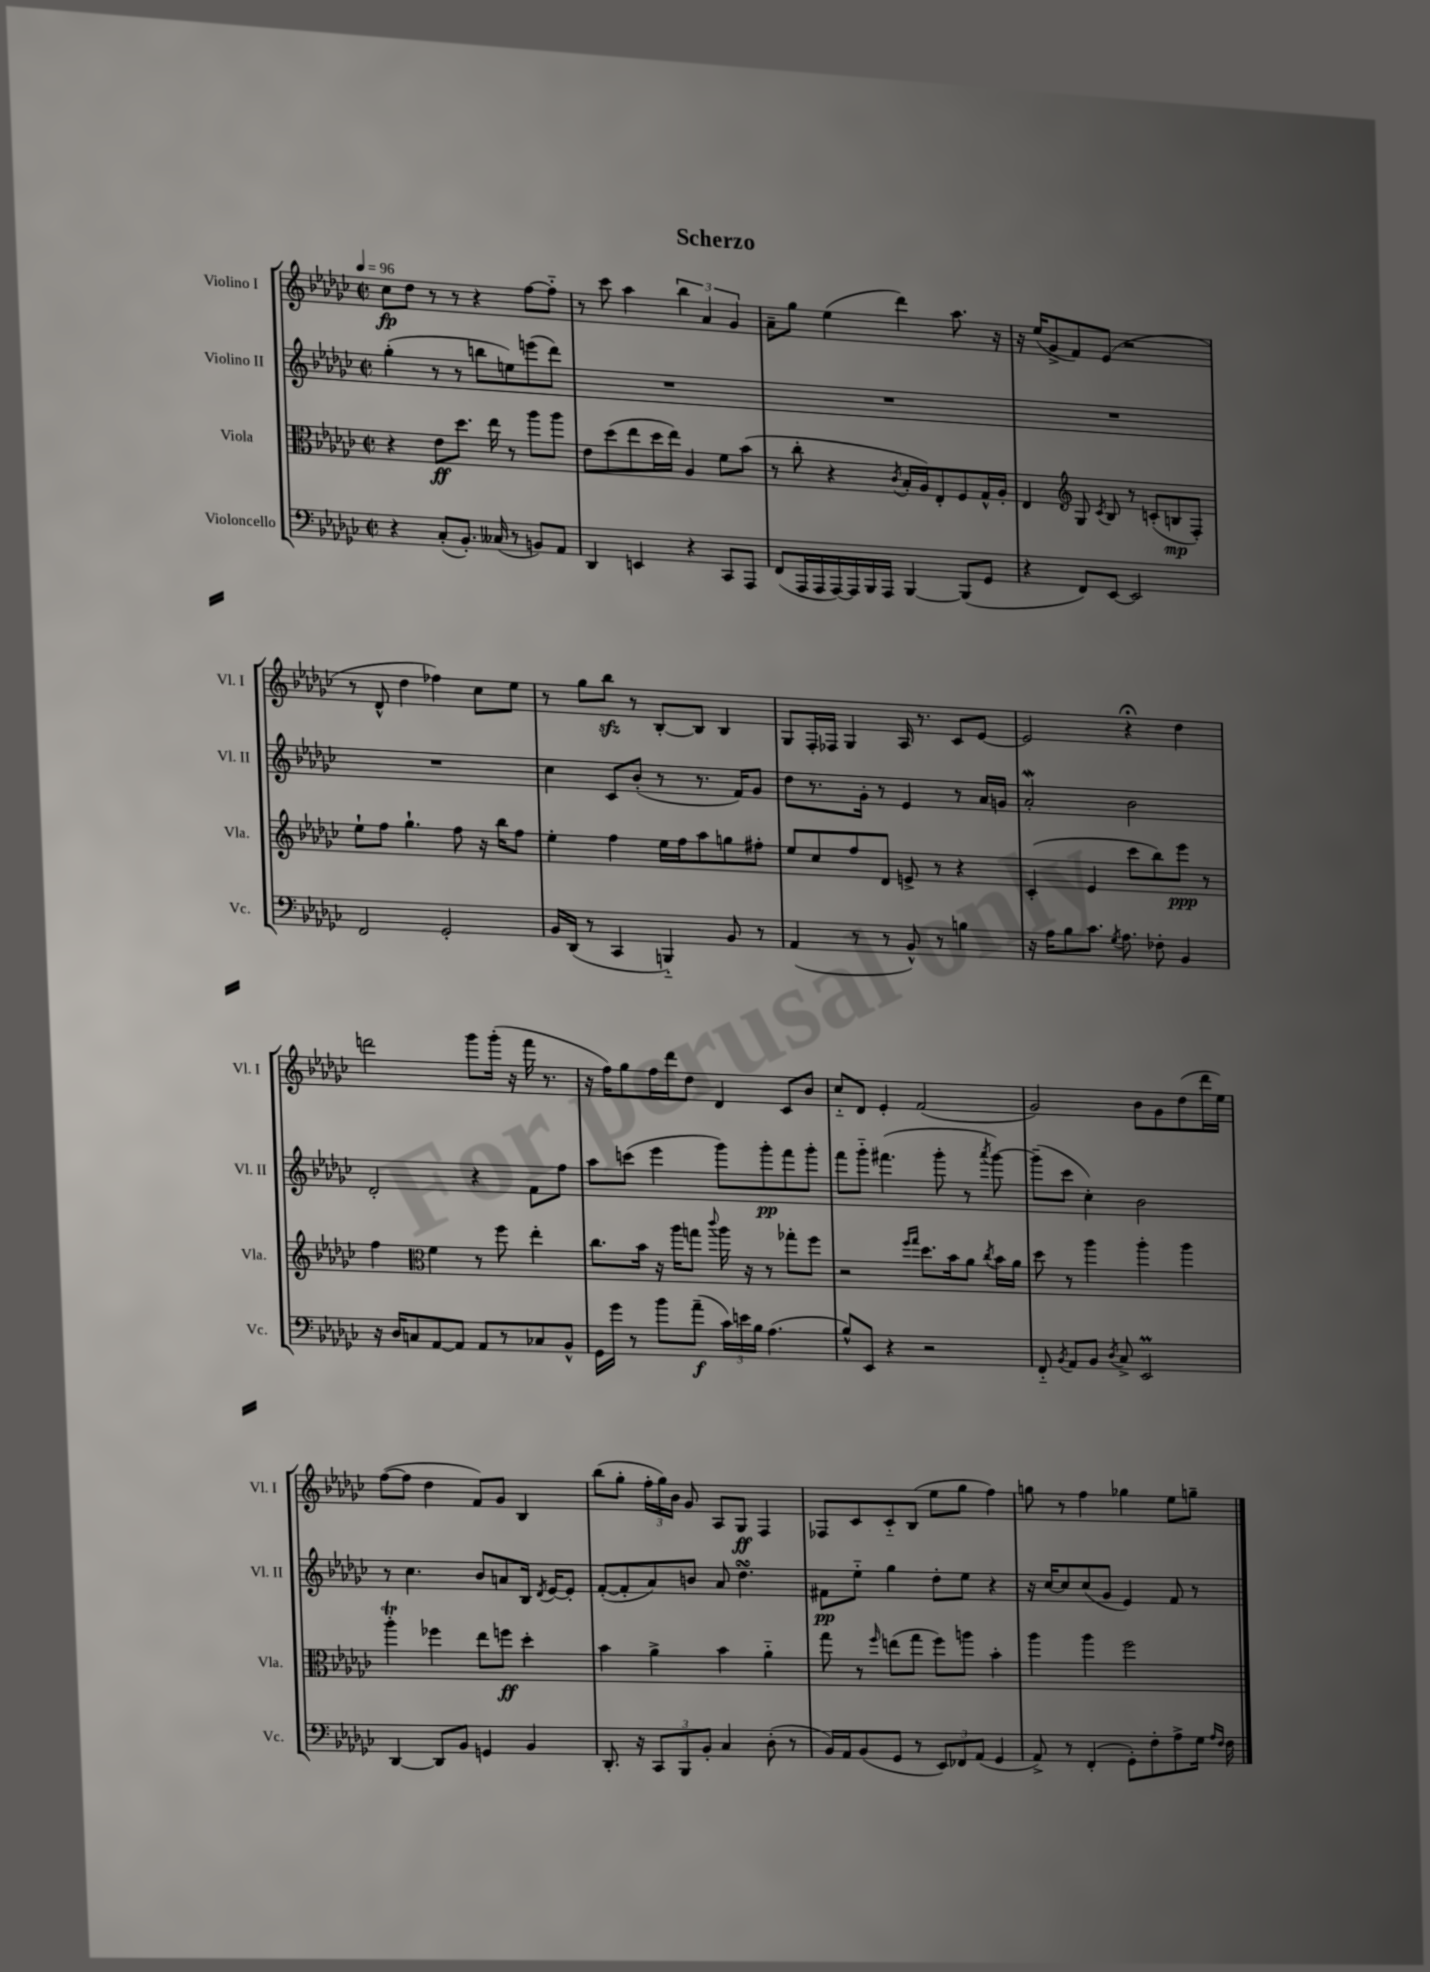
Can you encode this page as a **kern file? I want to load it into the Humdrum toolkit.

**kern	**dynam	**kern	**dynam	**kern	**dynam	**kern	**dynam
*part4	*part4	*part3	*part3	*part2	*part2	*part1	*part1
*staff4	*staff4	*staff3	*staff3	*staff2	*staff2	*staff1	*staff1
*I"Violoncello	*	*I"Viola	*	*I"Violino II	*	*I"Violino I	*
*I'Vc.	*	*I'Vla.	*	*I'Vl. II	*	*I'Vl. I	*
*clefF4	*	*clefC3	*	*clefG2	*	*clefG2	*
*k[b-e-a-d-g-c-]	*	*k[b-e-a-d-g-c-]	*	*k[b-e-a-d-g-c-]	*	*k[b-e-a-d-g-c-]	*
*M2/2	*	*M2/2	*	*M2/2	*	*M2/2	*
*met(c|)	*	*met(c|)	*	*met(c|)	*	*met(c|)	*
*MM96	*	*MM96	*	*MM96	*	*MM96	*
=1	=1	=1	=1	=1	=1	=1	=1
4r	.	4r	.	(4gg-'\	.	8cc-\L	fp
.	.	.	.	.	.	8dd-\J	.
(8C-'/L	.	8e-\L	ff	8r	.	8r	.
8.BB-'/J)	.	8.dd-\J	.	8r	.	8r	.
.	.	.	.	8bbn\L	.	4r	.
(16C--X/	.	16ee-\	.	.	.	.	.
8r	.	8r	.	8een\)	.	.	.
8BBn/L)	.	8aa-\L	.	(8eeen\	.	[8ff\L	.
8AA-/J	.	8aa-\J	.	8ddd-\J)	.	8ff\J]	.
=2	=2	=2	=2	=2	=2	=2	=2
4DD-/	.	8e-\L	.	1r	.	8r	.
.	.	(8dd-\	.	.	.	8ccc-\	.
4EEn/	.	8ee-\	.	.	.	4aa-\	.
.	.	16dd-\L	.	.	.	.	.
.	.	16ee-\JJ)	.	.	.	.	.
4r	.	4A-/	.	.	.	6bb-\	.
.	.	.	.	.	.	6a-/	.
8CC-/L	.	8f\L	.	.	.	.	.
.	.	.	.	.	.	6g-/	.
8AAA-/J	.	(8b-\J	.	.	.	.	.
=3	=3	=3	=3	=3	=3	=3	=3
(8FF/L	.	8r	.	1r	.	8a-~\L	.
16AAA-/L	.	8cc-'\	.	.	.	8gg-\J	.
16AAA-/	.	.	.	.	.	.	.
[16AAA-/)	.	4r	.	.	.	(4ee-\	.
16AAA-/]	.	.	.	.	.	.	.
16BBB-/	.	.	.	.	.	.	.
16AAA-/JJ	.	.	.	.	.	.	.
.	.	8qc-/	.	.	.	.	.
[4BBB-/	.	16B-'/LL	.	.	.	4ddd-\)	.
.	.	16A-/J)	.	.	.	.	.
.	.	8E-'/	.	.	.	.	.
(8BBB-/L]	.	8F/	.	.	.	8.aa-\	.
8GG-/J	.	16G-^^/L	.	.	.	.	.
.	.	16A-'/JJ	.	.	.	16r	.
=4	=4	=4	=4	=4	=4	=4	=4
4r	.	4E-/	.	1r	.	16r	.
.	.	.	.	.	.	(16ee-/KL	.
.	.	.	.	.	.	8g-^/	.
*	*	*clefG2	*	*	*	*	*
8FF/L)	.	8G-/	.	.	.	8f/)	.
.	.	8qc-/	.	.	.	.	.
[8EE-/J	.	8B-/	.	.	.	(8e-/J	.
2EE-/]	.	8r	.	.	.	2r	.
.	.	(8cn'/L	.	.	.	.	.
.	.	8Bn/	mp	.	.	.	.
.	.	8F'/J)	.	.	.	.	.
!!LO:LB:g=z
=5	=5	=5	=5	=5	=5	=5	=5
2FF/	.	8ee-`\L	.	1r	.	8r	.
.	.	8ff\J	.	.	.	8d-^^/	.
.	.	4.gg-`\	.	.	.	4dd-\	.
2GG-'/	.	.	.	.	.	4ff-X\)	.
.	.	8ff\	.	.	.	.	.
.	.	16r	.	.	.	8cc-\L	.
.	.	16bb-\KL	.	.	.	.	.
.	.	8ff\J	.	.	.	8ee-\J	.
=6	=6	=6	=6	=6	=6	=6	=6
16BB-/LL	.	4ee-'\	.	4cc-\	.	8r	.
(16DD-/JJ	.	.	.	.	.	.	.
8r	.	.	.	.	.	8gg-\L	.
4CC-/	.	4ff\	.	8c-/L	.	8bb-zz\J	.
.	.	.	.	(8b-'/J	.	8r	.
4BBBn/)	.	16ee-\LL	.	8r	.	[8B-'/L	.
.	.	16ff\J	.	.	.	.	.
.	.	8aa-\	.	8.r	.	8B-/J]	.
8BB-/	.	8ggn\	.	.	.	4B-/	.
.	.	.	.	16f/KL)	.	.	.
8r	.	8ff#X'\J	.	8g-/J	.	.	.
=7	=7	=7	=7	=7	=7	=7	=7
(4AA-/	.	8ee-/L	.	8dd-\L	.	8G-/L	.
.	.	8cc-/	.	8.r	.	16F'/L	.
.	.	.	.	.	.	16F-X/JJ	.
8r	.	8ff/	.	.	.	4G-/	.
.	.	.	.	16g-'\Jk	.	.	.
8r	.	8d-/J	.	8r	.	.	.
8BB-^^/)	.	8en^/	.	4e-/	.	16A-/	.
.	.	.	.	.	.	8.r	.
8r	.	8r	.	.	.	.	.
4Bn\	.	4r	.	8r	.	8c-/L	.
.	.	.	.	16a-/LL	.	[8e-/J	.
.	.	.	.	16gn/JJ	.	.	.
=8	=8	=8	=8	=8	=8	=8	=8
16r	.	(4c-'/	.	2a-W'/	.	2e-/]	.
16A-\KL	.	.	.	.	.	.	.
8B-\	.	.	.	.	.	.	.
8.c-\J	.	4e-/	.	.	.	.	.
8qG-/	.	.	.	.	.	.	.
8.A-\	.	.	.	.	.	.	.
.	.	8ccc-\L	.	2b-\	.	4r;<	.
8F-X'\	.	8bb-\)	.	.	.	.	.
4BB-/	.	8eee-\J	ppp	.	.	4dd-\	.
.	.	8r	.	.	.	.	.
!!LO:LB:g=z
=9	=9	=9	=9	=9	=9	=9	=9
16r	.	4ff\	.	2d-'/	.	2dddn\	.
16D-/KL	.	.	.	.	.	.	.
8Cn/	.	.	.	.	.	.	.
*	*	*clefC3	*	*	*	*	*
[8AA-/	.	4f\	.	.	.	.	.
8AA-/J]	.	.	.	.	.	.	.
8AA-/L	.	8r	.	4r	.	8ggg-\L	.
8r	.	8ff\	.	.	.	(16ggg-'\Jk	.
.	.	.	.	.	.	16r	.
8C-X/	.	4ee-'\	.	8f\L	.	16fff\	.
.	.	.	.	.	.	8.r	.
8BB-^^/J	.	.	.	8ff\J	.	.	.
=10	=10	=10	=10	=10	=10	=10	=10
16GG-\LL	.	8.cc-\L	.	8aa-\L	.	16r	.
16g-\JJ	.	.	.	.	.	16ff\KL)	.
8r	.	.	.	(8cccn\J	.	8gg-\	.
.	.	16b-\Jk	.	.	.	.	.
8b-\L	.	16r	.	4eee-\	.	16ff\L	.
.	.	16aa-\KL	.	.	.	16ddd-\J	.
(8a-~\J	f	8ggn\J	.	.	.	8dd-\J	.
.	.	8qqccc-/	.	.	.	.	.
24c-\LL)	.	16aa-\	.	8ggg-\L)	.	4d-/	.
24en\	.	.	.	.	.	.	.
.	.	16r	.	.	.	.	.
24B-\JJ	.	.	.	.	.	.	.
(4.A-\	.	8r	.	8ggg-'\	pp	.	.
.	.	8gg-X'\L	.	8fff\	.	8c-/L	.
.	.	8ff\J	.	8ggg-'\J	.	8b-/J	.
=11	=11	=11	=11	=11	=11	=11	=11
8B-^^/L)	.	2r	.	8fff\L	.	8cc-/L	.
8EE-/J	.	.	.	8ggg-\J	.	8d-/J	.
4r	.	.	.	(4.fff#X\	.	4e-'/	.
.	.	16qqff/LL	.	.	.	.	.
.	.	16qqgg-/JJ	.	.	.	.	.
2r	.	8.dd-\L	.	.	.	(2f/	.
.	.	.	.	8ggg-'\	.	.	.
.	.	16b-\k	.	.	.	.	.
.	.	8a-\J	.	8r	.	.	.
.	.	8qcc-/	.	8qaaa-/	.	.	.
.	.	16b-\LL	.	[8ggg-\)	.	.	.
.	.	16a-\JJ	.	.	.	.	.
=12	=12	=12	=12	=12	=12	=12	=12
8FF/	.	8dd-\	.	(8ggg-~\L]	.	2g-/)	.
8qBB-/	.	.	.	.	.	.	.
8AA-/L	.	8r	.	8ccc-\J	.	.	.
8BB-/J	.	4aa-\	.	4cc-'\)	.	.	.
8qD-/	.	.	.	.	.	.	.
8C-^/	.	.	.	.	.	.	.
2EE-M/	.	4aa-'\	.	2b-\	.	8b-\L	.
.	.	.	.	.	.	8g-\	.
.	.	4aa-\	.	.	.	(8dd-\	.
.	.	.	.	.	.	16ddd-\L	.
.	.	.	.	.	.	16ee-\JJ)	.
!!LO:LB:g=z
=13	=13	=13	=13	=13	=13	=13	=13
[4DD-/	.	4aa-T'\	.	8r	.	([8ff\L	.
.	.	.	.	4.cc-\	.	8ff\J]	.
8DD-/L]	.	4ff-X\	.	.	.	4dd-\	.
8BB-/J	.	.	.	.	.	.	.
4GGn/	.	8ee-\L	.	8b-/L	.	8f/L)	.
.	.	8ffn\J	ff	8an/	.	8g-/J	.
4BB-/	.	4dd-'\	.	16B-/Jk	.	4B-/	.
.	.	.	.	8qd-/	.	.	.
.	.	.	.	[16e-/KL	.	.	.
.	.	.	.	8e-'/J]	.	.	.
=14	=14	=14	=14	=14	=14	=14	=14
8.DD-'/	.	4b-\	.	([8f'/L	.	(8bb-\L	.
.	.	.	.	8f'/]	.	8gg-'\J	.
16r	.	.	.	.	.	.	.
12CC-/L	.	4a-^\	.	8a-/)	.	24ff'\LL	.
.	.	.	.	.	.	24gg-\)	.
12BBB-/	.	.	.	.	.	24b-\JJ	.
.	.	.	.	8bn/J	.	8g-/	.
12BB-'/J	.	.	.	.	.	.	.
4C-/	.	4b-\	.	8a-/	.	8A-/L	.
.	.	.	.	4.dd-sSSS\	.	8G-/J	ff
(8D-'\	.	4a-\	.	.	.	4F/	.
8r	.	.	.	.	.	.	.
=15	=15	=15	=15	=15	=15	=15	=15
16BB-/LL)	.	8gg-\	.	8f#X\L	pp	8F-X/L	.
16AA-/J	.	.	.	.	.	.	.
(8BB-/	.	8r	.	8ee-\J	.	8c-/	.
.	.	16qqff/	.	.	.	.	.
8GG-/J	.	(8een\L	.	4gg-\	.	8c-/	.
8r	.	8gg-\J	.	.	.	(8B-/J	.
12EE-/L)	.	8ff\L)	.	8dd-'\L	.	8ee-\L	.
12FF-X/	.	.	.	.	.	.	.
.	.	8aan\J	.	8ee-\J	.	8gg-\J	.
(12AA-/J	.	.	.	.	.	.	.
4GG-/	.	4b-'\	.	4r	.	4ff\)	.
=16	=16	=16	=16	=16	=16	=16	=16
8AA-^/)	.	4aa-\	.	16r	.	8ggn\	.
.	.	.	.	[16cc-/KL	.	.	.
8r	.	.	.	8cc-/]	.	8r	.
(4FF'/	.	4aa-\	.	(8cc-/	.	4ff\	.
.	.	.	.	8g-/J	.	.	.
8GG-'\L)	.	2ff\	.	4e-/)	.	4gg-X\	.
8F'\	.	.	.	.	.	.	.
8A-^\	.	.	.	8f/	.	8ee-\L	.
16G-\Jk	.	.	.	8r	.	8ggn~\J	.
16qqA-/LL	.	.	.	.	.	.	.
16qqF/JJ	.	.	.	.	.	.	.
16F\	.	.	.	.	.	.	.
==	==	==	==	==	==	==	==
*-	*-	*-	*-	*-	*-	*-	*-
